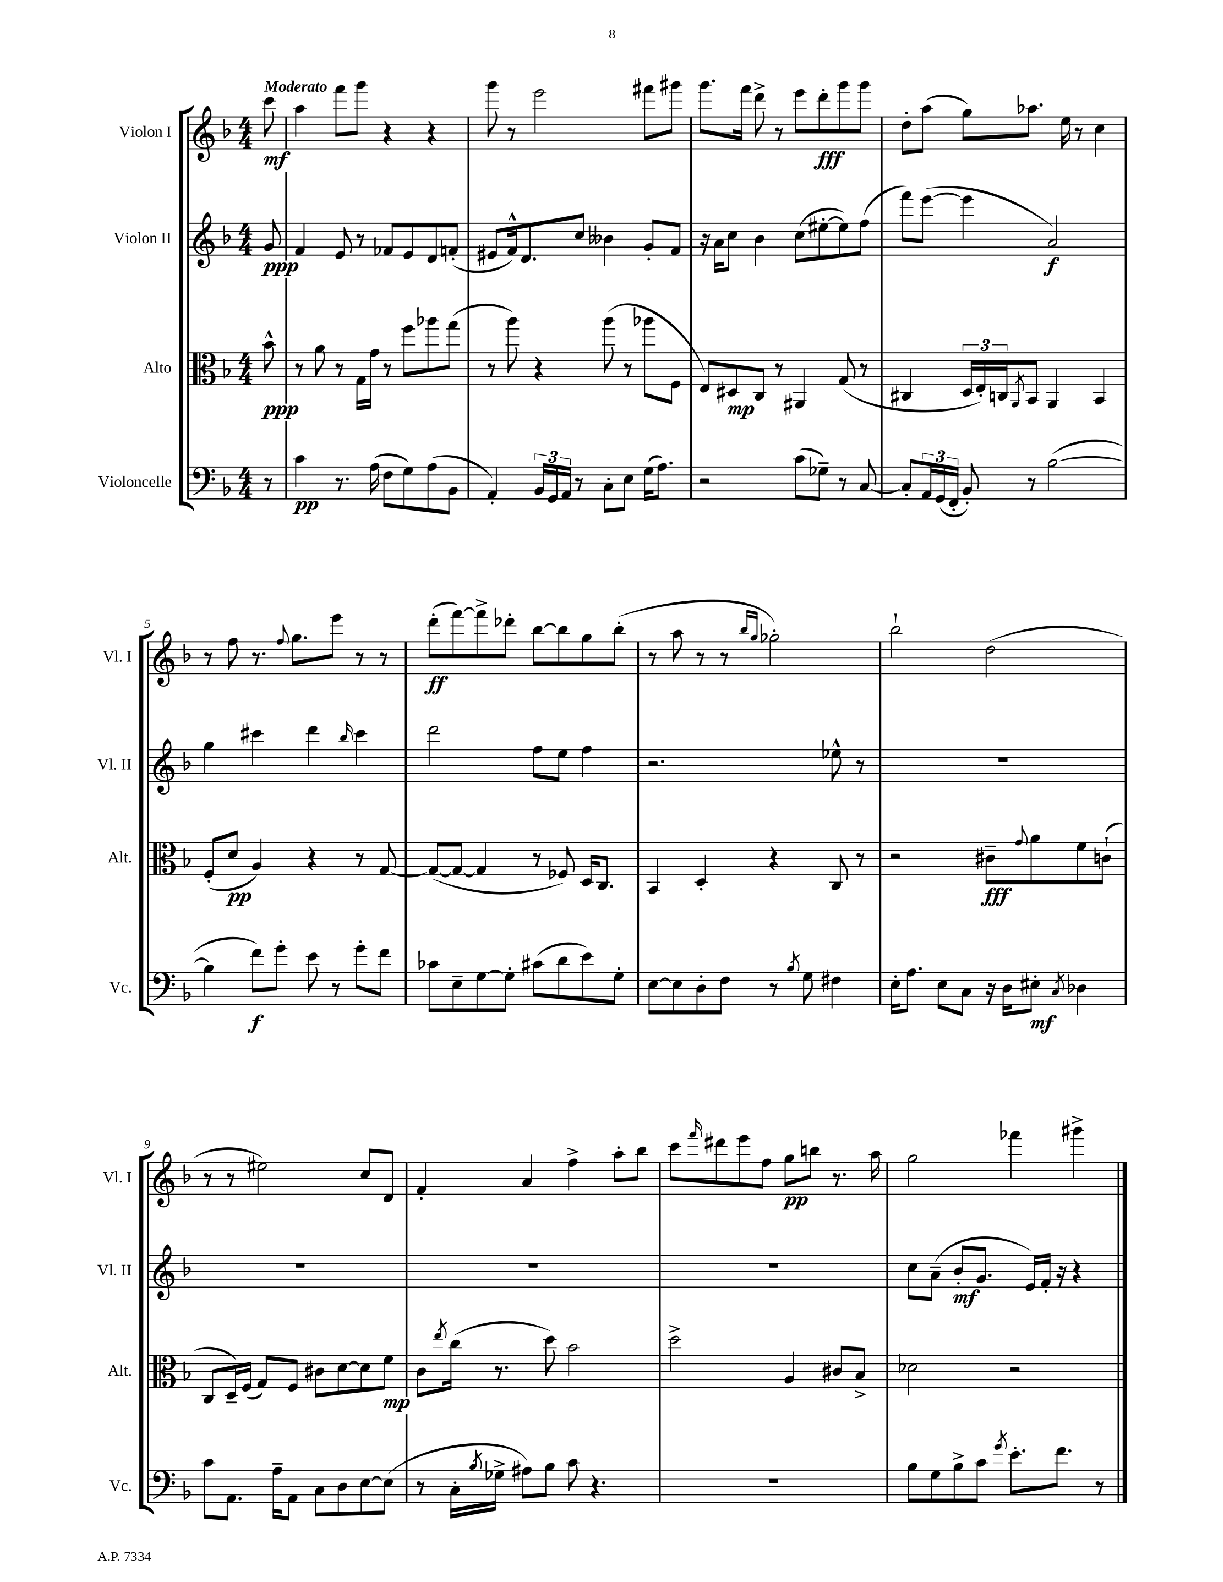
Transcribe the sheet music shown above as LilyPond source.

<<
\new StaffGroup <<
\new Staff = "s0" \with { instrumentName = "Violon I" shortInstrumentName = "Vl. I" } {
    \clef treble \key f \major \numericTimeSignature \time 4/4 \partial 8 \tempo "Moderato"
    c'''8\mf |
    a''4 f'''8 g'''8 r4 r4 |
    g'''8 r8 e'''2 fis'''8 gis'''8 |
    g'''8. f'''16 d'''8-> r8 e'''8 d'''8-.\fff g'''8 g'''8 |
    d''8-. a''8( g''8) aes''8. e''16 r8 c''4 |
    r8 f''8 r8. \appoggiatura { f''8 } g''8. e'''8 r8 r8 |
    d'''8-.\ff( f'''8~) f'''8-> des'''8-. bes''8~ bes''8 g''8 bes''8-.( |
    r8 a''8 r8 r8 \grace { bes''16 g''16 } ges''2-.) |
    bes''2-! d''2( |
    r8 r8 eis''2) c''8 d'8 |
    f'4-. a'4 f''4-> a''8-. bes''8 |
    c'''8 \grace { f'''16 } dis'''8 e'''8 f''8 g''8\pp b''8 r8. a''16 |
    g''2 fes'''4 gis'''4-> \bar "|." |
}
\new Staff = "s1" \with { instrumentName = "Violon II" shortInstrumentName = "Vl. II" } {
    \clef treble \key f \major \numericTimeSignature \time 4/4 \partial 8
    g'8\ppp |
    f'4 e'8 r8 fes'8 e'8 d'8 f'8-.( |
    eis'8 f'16-^) d'8. c''8 beses'4 g'8-. f'8 |
    r16 a'16 c''8 bes'4 c''8( eis''8~-. eis''8) f''8( |
    f'''8) e'''8~( e'''4 a'2\f) |
    g''4 cis'''4 d'''4 \grace { bes''16 } cis'''4 |
    d'''2 f''8 e''8 f''4 |
    r2. ees''8-^ r8 |
    R1 |
    R1 |
    R1 |
    R1 |
    c''8 a'8--( bes'8-.\mf g'8. e'16) f'16-. r16 r4 \bar "|." |
}
\new Staff = "s2" \with { instrumentName = "Alto" shortInstrumentName = "Alt." } {
    \clef alto \key f \major \numericTimeSignature \time 4/4 \partial 8
    bes'8-^\ppp |
    r8 a'8 r8 g16 g'16 r8 f''8 aes''8 g''8( |
    r8 a''8) r4 a''8( r8 aes''8 f8 |
    e8) dis8\mp c8 r8 ais,4 g8( r8 |
    cis4 \tuplet 3/2 { d16 e16-.) c16 } \acciaccatura { a,8 } bes,8 a,4 bes,4 |
    f8-.( d'8\pp a4) r4 r8 g8~ |
    g8~( g8~ g4 r8 fes8) d16 c8. |
    bes,4 d4-. r4 c8 r8 |
    r2 cis'8--\fff \appoggiatura { g'8 } a'8 f'8 c'8-!( |
    c8 d16--) f16( g8) f8 cis'8 d'8~ d'8 f'8\mp |
    c'8 \acciaccatura { e''8 } c''16( r8. d''8) bes'2 |
    d''2-> a4 cis'8 bes8-> |
    des'2 r2 \bar "|." |
}
\new Staff = "s3" \with { instrumentName = "Violoncelle" shortInstrumentName = "Vc." } {
    \clef bass \key f \major \numericTimeSignature \time 4/4 \partial 8
    r8 |
    c'4\pp r8. a16( f8 g8) a8( bes,8 |
    a,4-.) \tuplet 3/2 { bes,16 g,16 a,16 } r8 c8-. e8 g16( a8.) |
    r2 c'8( ges8--) r8 c8~ |
    c8-. \tuplet 3/2 { a,16 g,16( f,16-. } bes,8-.) r8 bes2~( |
    bes4 f'8\f) g'8-. e'8 r8 g'8-. f'8 |
    ces'8 e8-- g8~ g8-. cis'8( d'8 e'8) g8-. |
    e8~ e8 d8-. f8 r8 \acciaccatura { bes8 } g8 fis4 |
    e16-. a8. e8 c8 r16 d16 eis8-.\mf \acciaccatura { c8 } des4 |
    c'8 a,8. a16-- a,8 c8 d8 e8~ e8( |
    r8 c16-. \acciaccatura { bes8 } ges16-> ais8) bes8 c'8 r4. |
    R1 |
    bes8 g8 bes8-> c'8 \acciaccatura { g'8 } e'8.-. f'8. r8 \bar "|." |
}
>>
>>
